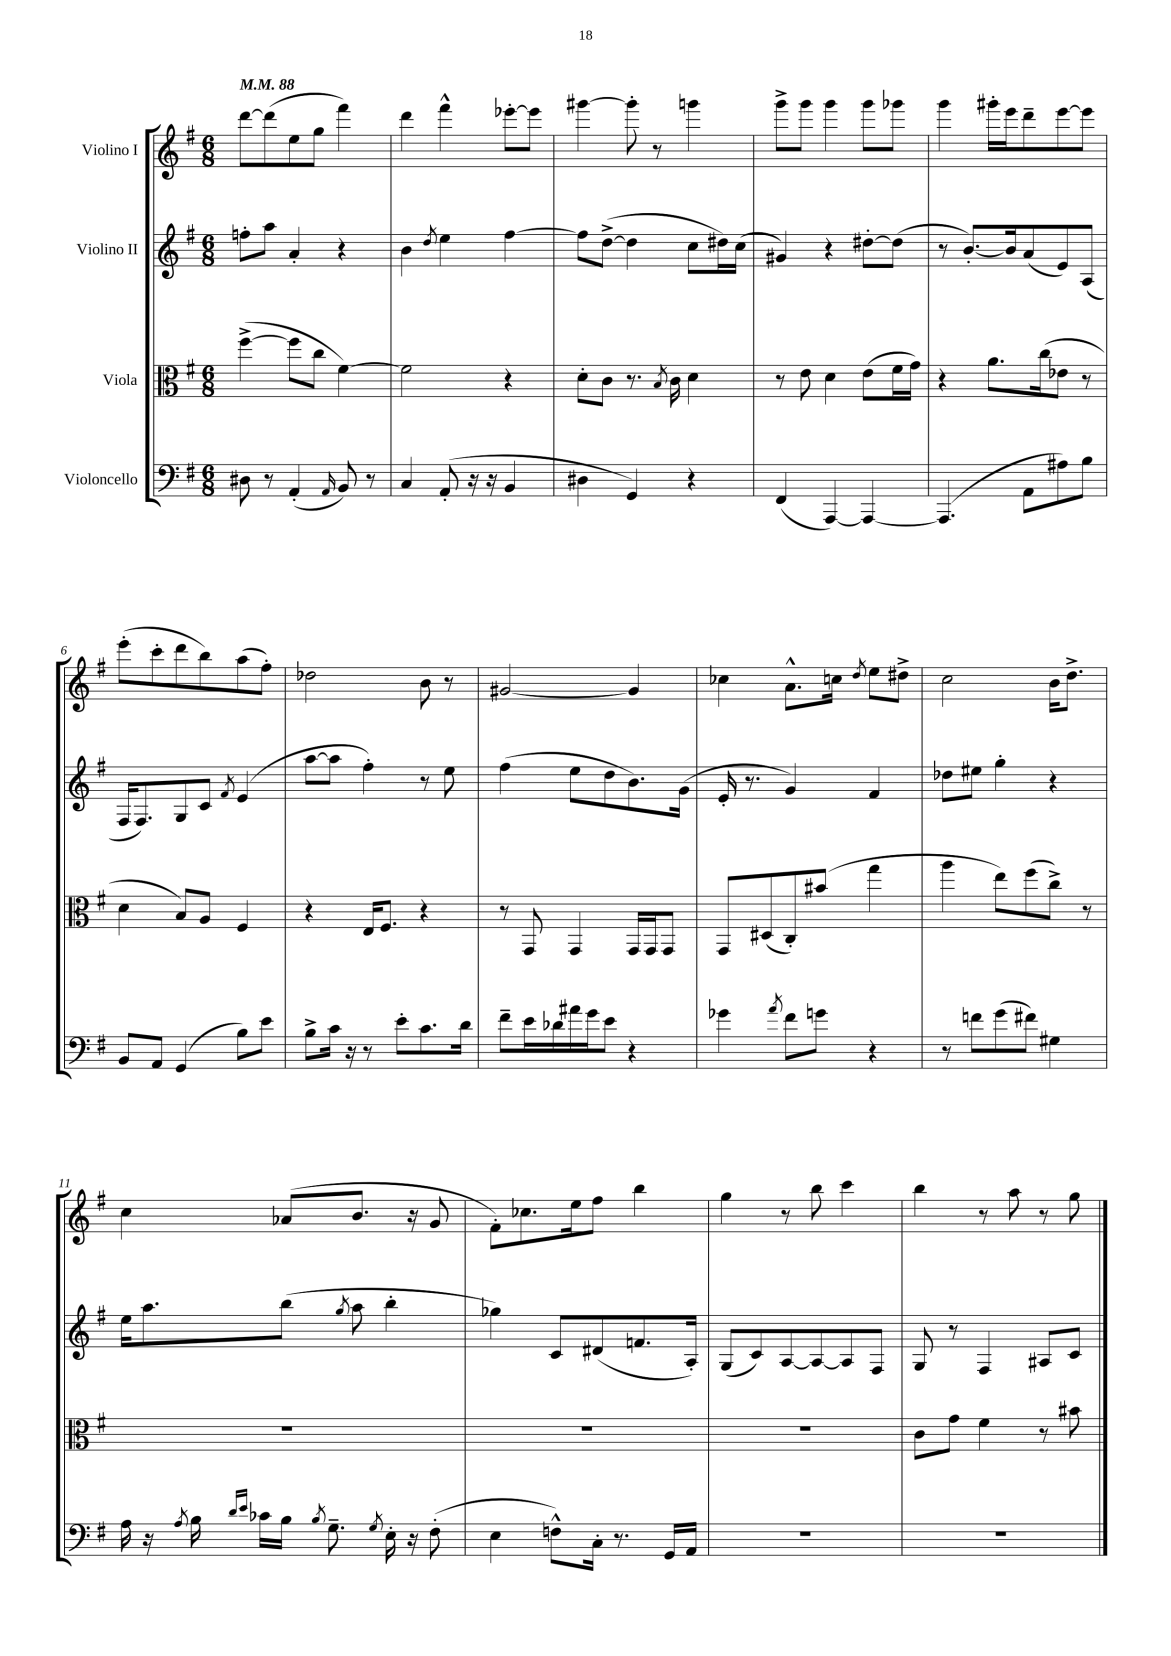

**kern	**kern	**kern	**kern
*part4	*part3	*part2	*part1
*staff4	*staff3	*staff2	*staff1
*I"Violoncello	*I"Viola	*I"Violino II	*I"Violino I
*clefF4	*clefC3	*clefG2	*clefG2
*k[f#]	*k[f#]	*k[f#]	*k[f#]
*M6/8	*M6/8	*M6/8	*M6/8
*MM88	*MM88	*MM88	*MM88
=1	=1	=1	=1
8D#X\	([4ff#^\	8ffn'\L	[8ddd\L
8r	.	8aa\J	(8ddd\]
(4AA'/	8ff#\L]	4a'/	8ee\
.	8cc\J	.	8gg\J
16qqAA/	.	.	.
8BB/)	[4f#\)	4r	4fff#\)
8r	.	.	.
=2	=2	=2	=2
4C/	2f#\]	4b\	4ddd\
.	.	8qdd/	.
(8AA'/	.	4ee\	4fff#^^\
16r	.	.	.
16r	.	.	.
4BB/	4r	[4ff#\	[8eee-X'\L
.	.	.	8eee-\J]
=3	=3	=3	=3
4D#X\	8d'\L	8ff#\L]	[4ggg#X\
.	8c\J	([8dd^\J	.
4GG/)	8.r	4dd\]	8ggg#'\]
.	.	.	8r
.	8qB/	.	.
.	16c\	.	.
4r	4d\	8cc\L	4gggn\
.	.	16dd#X\L)	.
.	.	(16cc\JJ	.
=4	=4	=4	=4
(4FF#/	8r	4g#X/)	8ggg^\L
.	8e\	.	8ggg\J
[4AAA/)	4d\	4r	4ggg\
4AAA/_	(8e\L	[8dd#X'\L	8ggg\L
.	16f#\L	(8dd#\J]	8ggg-X\J
.	16g\JJ)	.	.
=5	=5	=5	=5
(4.AAA/]	4r	8r	4ggg\
.	.	[8.b'/L)	.
.	8.a\L	.	16ggg#X'\LL
.	.	16b/k]	16eee\J
8AA\L	.	(8a/	8ddd~\
.	(16cc\k	.	.
8A#X\)	8e-X\J	8e/)	[8eee\
8B\J	8r	(8A/J	8eee\J]
!!LO:LB:g=z
=6	=6	=6	=6
8BB/L	4d\	16F#/KL	(8eee'\L
.	.	8.F#/)	.
8AA/J	.	.	8ccc'\
(4GG/	8B/L)	8G/	8ddd\
.	8A/J	8c/J	8bb\)
.	.	8qf#/	.
8B\L)	4F#/	(4e/	(8aa\
8e\J	.	.	8ff#'\J)
=7	=7	=7	=7
8B^\L	4r	[8aa\L	2dd-X\
16c\Jk	.	8aa\J]	.
16r	.	.	.
8r	16E/KL	4ff#'\)	.
.	8.F#/J	.	.
8e'\L	.	.	.
8.c\	4r	8r	8b\
.	.	8ee\	8r
16d\Jk	.	.	.
=8	=8	=8	=8
8f#~\L	8r	(4ff#\	[2g#X/
16e\L	8GG/	.	.
16d-X\	.	.	.
16a#X\	4GG/	8ee\L	.
16g\J	.	.	.
8e\J	.	8dd\	.
4r	16GG/LL	8.b\)	4g#/]
.	16GG/J	.	.
.	8GG/J	.	.
.	.	(16g\Jk	.
=9	=9	=9	=9
4g-X\	8GG/L	16e'/	4cc-X\
.	.	8.r	.
.	(8D#X/	.	.
8qa/	.	.	.
8f#\L	8C'/)	4g/)	8.a^^\L
8gn\J	(8b#X/J	.	.
.	.	.	16ccn\Jk
.	.	.	8qdd/
4r	4gg\	4f#/	8ee\L
.	.	.	8dd#X^\J
=10	=10	=10	=10
8r	4aa\	8dd-X\L	2cc\
8fn\L	.	8ee#X\J	.
(8g\	8ee\L)	4gg'\	.
8f#X\J)	(8ff#\	.	.
4G#X\	8cc^\J)	4r	16b\KL
.	.	.	8.dd^\J
.	8r	.	.
!!LO:LB:g=z
=11	=11	=11	=11
16A\	2.r	16ee\KL	4cc\
16r	.	8.aa\	.
8qA/	.	.	.
16B\	.	.	.
16qqd/LL	.	.	.
16qqe/JJ	.	.	.
16c-X\LL	.	.	.
16B\JJ	.	(8bb\J	(8a-X/L
8qB/	.	.	.
8.G~\	.	.	.
.	.	8qgg/	.
.	.	8aa\	8.b/J
8qG/	.	.	.
16E'\	.	4bb'\	.
16r	.	.	16r
(8F#'\	.	.	8g/
=12	=12	=12	=12
4E\	2.r	4gg-X\)	8f#'\L)
.	.	.	8.cc-X\
8Fn^^\L)	.	8c/L	.
.	.	.	16ee\k
16C'\Jk	.	(8d#X/	8ff#\J
8.r	.	.	.
.	.	8.fn/	4bb\
16GG/LL	.	.	.
16AA/JJ	.	16A'/Jk)	.
=13	=13	=13	=13
2.r	2.r	(8G/L	4gg\
.	.	8c/)	.
.	.	[8A/	8r
.	.	8A/_	8bb\
.	.	8A/]	4ccc\
.	.	8F#/J	.
=14	=14	=14	=14
2.r	8c\L	8G/	4bb\
.	8g\J	8r	.
.	4f#\	4F#/	8r
.	.	.	8aa\
.	8r	8A#X/L	8r
.	8b#X\	8c/J	8gg\
==	==	==	==
*-	*-	*-	*-
